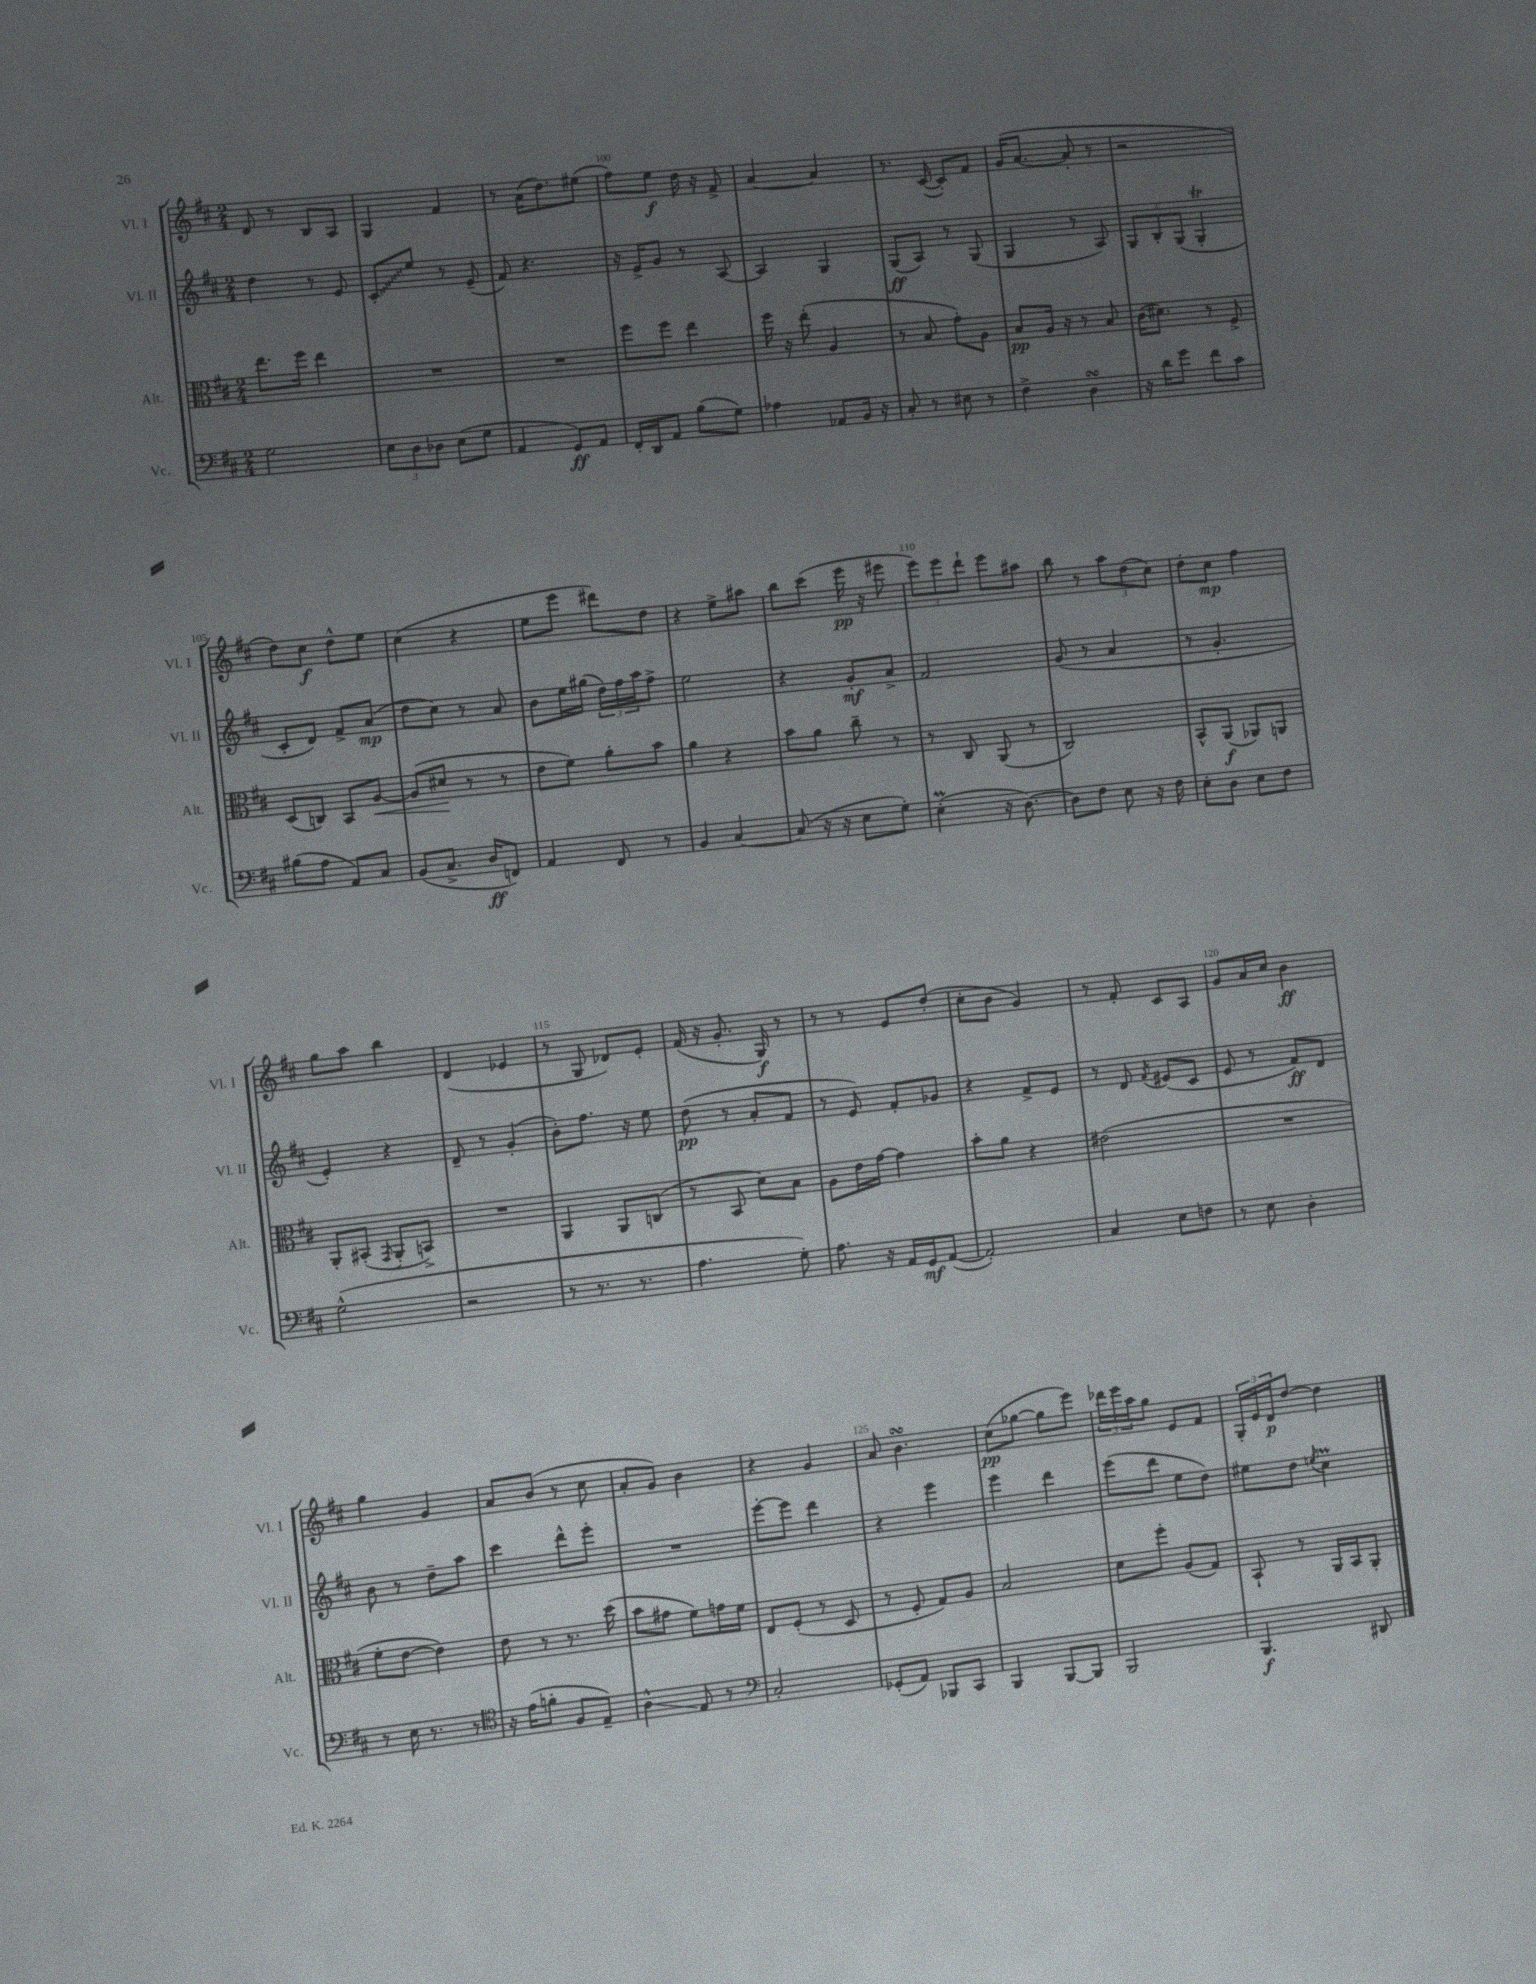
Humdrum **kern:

**kern	**kern	**kern	**kern
*staff4	*staff3	*staff2	*staff1
*clefF4	*clefC3	*clefG2	*clefG2
*k[f#c#]	*k[f#c#]	*k[f#c#]	*k[f#c#]
*M2/4	*M2/4	*M2/4	*M2/4
2G	8.ee	4dd	8d
.	.	.	8r
.	16ff#	.	.
.	4ee	8r	8B
.	.	8e	8A
=	=	=	=
12E	2r	8c#'	4G
12D	.	.	.
.	.	8ee	.
12D-	.	.	.
(8E	.	8r	4f#
8G	.	(8e~	.
=	=	=	=
4AA	2r	8f#)	8r
.	.	4.r	(16a
.	.	.	8.dd)
8GG)	.	.	.
8AA	.	.	(8ee#
=	=	=	=
16FF#'	8ff#	16r	8ff#)
16DD	.	16e^	.
8AA	8ff#	8g	8ee
(8B	4ee	8r	16dd
.	.	.	16r
8G)	.	[8A	8f#^
=	=	=	=
4A-	16ff#	4A]	[4a
.	16r	.	.
.	(8ee'	.	.
8AA-	4A	4G	4a]
16BB	.	.	.
16r	.	.	.
=	=	=	=
8C#'	8r	(8G	8.r
8r	8B	8A)	.
.	.	.	([16c#
8E#	8g')	8r	8c#'])
8r	8A	(8G	8f#
=	=	=	=
4F#^	8B	4G	(16g
.	.	.	[8.a
.	16A	.	.
.	16r	.	.
4D	8r	8r	8a']
.	8B	8A)	8r
=	=	=	=
16r	(16c#	12G	2r
16d	8.d#)	.	.
.	.	12B'	.
8g	.	.	.
.	.	(12G	.
8f#	8r	4G'	.
8c#	8F#^	.	.
=	=	=	=
(8B#	(8D	8c#'	8dd)
8A	8C)	8d)	8cc#
8AA)	8BB	8f#^	8dd^^
8C#	[8A	(8a	8ee
=	=	=	=
(8BB	(8A]	8dd	(4cc#
8.C#^	8d#	8cc#)	.
.	8r	8r	4r
16D	.	.	.
8FF)	8r	8a	.
=	=	=	=
4AA	8e	8b	8ee
.	8f#)	16ee	8eee
.	.	(16gg#	.
8FF#	8a'	24dd)	8ddd#)
.	.	24ff#	.
.	.	24aa	.
8r	8b	8ff#^	8dd
=	=	=	=
4BB	4a	2ee	4r
[4C#	4r	.	8ee^
.	.	.	8aa#
=	=	=	=
(8C#]	8b	4r	8bb
16r	8a	.	(8ccc#
16r	.	.	.
8E	8cc#~	8g'	16eee
.	.	.	16r
8G')	8r	8a^	8eee#
=	=	=	=
(4E'	8r	2f#	12eee)
.	.	.	12eee
.	8C#	.	.
.	.	.	12ddd`
16r	(8AA	.	8eee
[8.D)	.	.	.
.	8r	.	8aa#
=	=	=	=
8D]	2C#)	(8g	8bb
8F#	.	8r	8r
8E	.	4a	12aa
.	.	.	(12dd
16r	.	.	.
.	.	.	12cc#)
16F#	.	.	.
=	=	=	=
8E'	8BB^^	8r	8dd'
8D	(8AA	4.g'	8cc#
8E	8AA-)	.	4ff#
8F#	8AA	.	.
=	=	=	=
(2G^^	8AA'	4e')	8gg
.	(8BB#'	.	8aa
.	8qGG	.	.
.	8AA'	4r	4bb
.	8BB^)	.	.
=	=	=	=
2r	2r	8d~	(4d
.	.	8r	.
.	.	(4g'	4e-
=	=	=	=
8r	4AA	8b')	8r
8.r	.	8.ff#	8G
.	8AA	.	8d-)
8.r	.	16r	.
.	(8C	8ee	8e'
=	=	=	=
4.A	8r	(8dd	(16f#
.	.	.	16r
.	8BB	8r	8.g'
.	8d)	8a'	.
.	.	.	16G)
8G')	8B	8f#	8r
=	=	=	=
8.A	8A	8r	8r
.	16e	8e)	8r
16r	[16g	.	.
16AA	4g]	8f#'	8e
16GG	.	.	.
([8AA	.	8g-	(8dd'
=	=	=	=
2AA'])	8b'	4r	8cc#'
.	8a	.	8b
.	4r	8f#^	4g)
.	.	8e	.
=	=	=	=
4C#	(2e#	8r	8r
.	.	8d	8f#'
.	.	8qf#	.
8E	.	(8e#	8c#
8F	.	8c#	8A
=	=	=	=
8r	2r	8e	8g
8E	.	8r	16a
.	.	.	16cc#
4D'	.	8f#)	4b
.	.	8d	.
=	=	=	=
8r	8f#'	8b	4gg
16E	[8e	8r	.
8.r	.	.	.
.	4e])	8dd~	4g
8r	.	8aa	.
=	=	=	=
*clefC4	*	*	*
16r	8e	4ccc#	8a
(16e	.	.	.
8f'	8r	.	(8b
8F#	8.r	8ddd^^	8r
8E~)	.	8eee'	8cc#
.	(16dd	.	.
=	=	=	=
4A^^	8b	2r	8a'
.	8g#	.	8g)
8E	8f#)	.	4b
8r	16g	.	.
.	16f#	.	.
=	=	=	=
*clefF4	*	*	*
2C#'	8E	[8eee'	4r
.	(8F#'	8eee]	.
.	8r	4ddd	4g
.	8D	.	.
=	=	=	=
(8GG-'	8r	4r	8a
8AA)	8F#'	.	4.b
8BBB-	8G)	4eee	.
8CC#	8A	.	.
=	=	=	=
4BBB	2B	4eee	(8cc#
.	.	.	[8gg-
[8BBB	.	4ddd	8gg-]
8BBB]	.	.	8eee)
=	=	=	=
2BBB	8d	(8eee	24ddd-
.	.	.	24eee
.	.	.	24aa
.	8ff#'	8ddd	8gg
.	(8A	8ee	8e
.	8G)	8dd)	8f#
=	=	=	=
4.BBB	8BB`	8ee#	24G'
.	.	.	24e
.	.	.	24d
.	8r	8dd	[8dd
.	.	8qee	.
.	16AA	4cc#	4dd]
.	16BB	.	.
8DD#	8AA'	.	.
==	==	==	==
*-	*-	*-	*-
